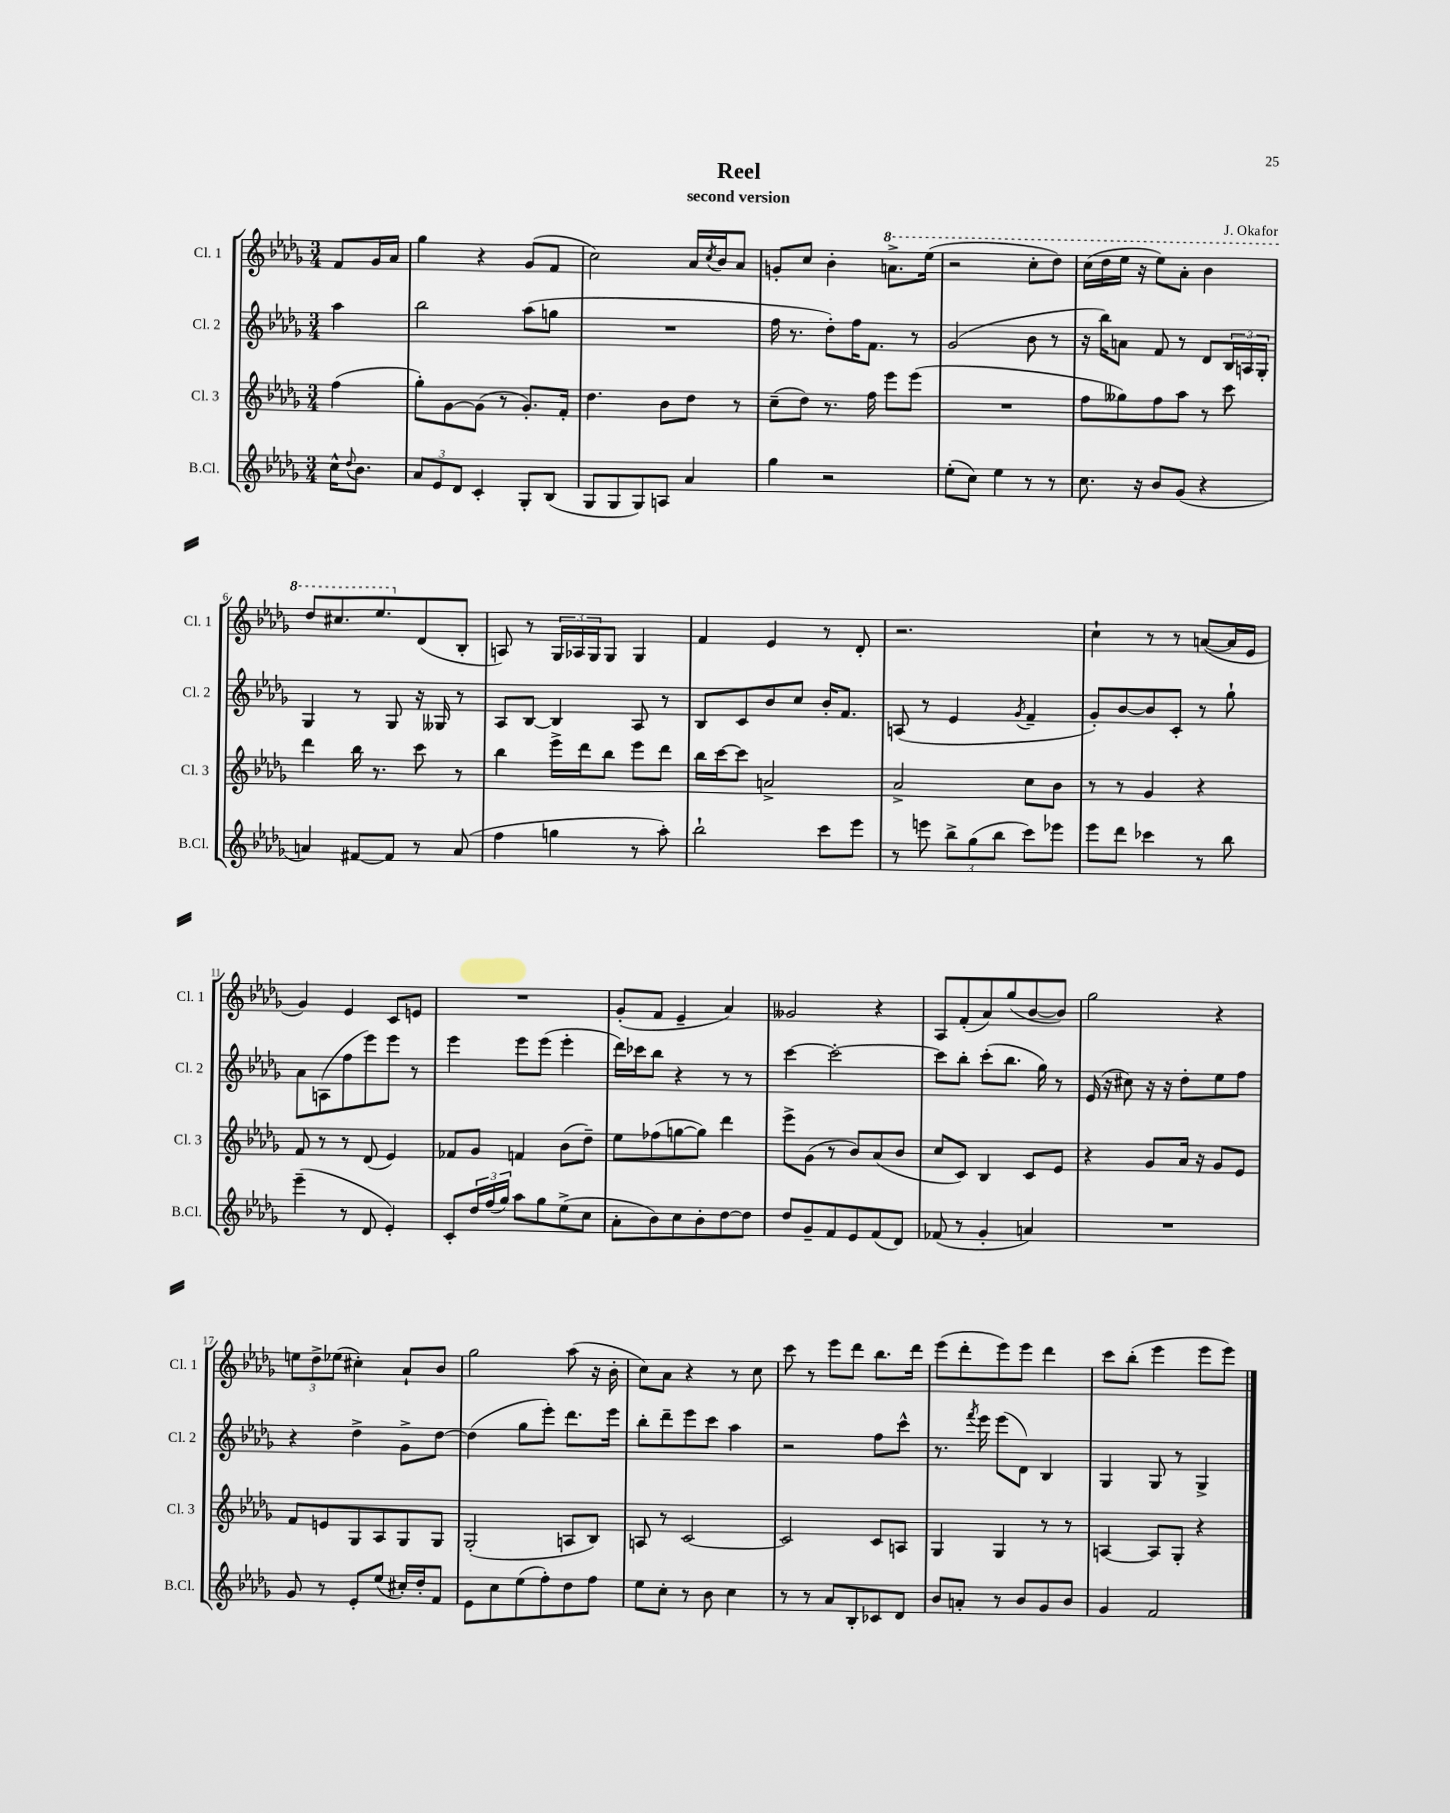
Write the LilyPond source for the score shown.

\header { title = "Reel" composer = "J. Okafor" subtitle = "second version" }
<<
\new StaffGroup <<
\new Staff = "s0" \with { instrumentName = "Cl. 1" shortInstrumentName = "Cl. 1" } {
    \clef treble \key des \major \numericTimeSignature \time 3/4 \partial 4
    f'8 ges'16 aes'16 |
    ges''4 r4 ges'8( f'8 |
    c''2) aes'16 \acciaccatura { c''8 } bes'16 aes'8 |
    g'8-. c''8 bes'4-. \ottava #1 a''8.-> ees'''16( |
    r2 c'''8-. des'''8) |
    c'''16( des'''16 ees'''16 r16 ees'''8) aes''8-. bes''4 |
    des'''8 cis'''8. ees'''8. \ottava #0 des'8( bes8-. |
    a8) r8 \tuplet 3/2 { ges16 aes16 ges16 } ges8 ges4 |
    f'4 ees'4 r8 des'8-. |
    r2. |
    c''4-! r8 r8 a'8~( a'16 ees'16 |
    ges'4) ees'4 c'8 e'8 |
    R2. |
    ges'8-.( f'8 ees'4-- aes'4) |
    geses'2 r4 |
    aes8 f'8-.( aes'8) ges''8( bes'8~ bes'8) |
    ges''2 r4 |
    \tuplet 3/2 { e''8 des''8-> ees''8( } cis''4-.) aes'8-! bes'8 |
    ges''2 aes''8( r16 bes'16-. |
    c''8) aes'8 r4 r8 c''8 |
    c'''8 r8 ees'''8 des'''8 bes''8. des'''16 |
    ees'''8( des'''8-. ees'''8) ees'''8 des'''4 |
    c'''8 bes''8-.( ees'''4 ees'''8 ees'''8) \bar "|." |
}
\new Staff = "s1" \with { instrumentName = "Cl. 2" shortInstrumentName = "Cl. 2" } {
    \clef treble \key des \major \numericTimeSignature \time 3/4 \partial 4
    aes''4 |
    bes''2 aes''8( g''8 |
    R2. |
    f''16 r8. des''8-.) f''16 f'8. r8 |
    ges'2( bes'8 r8 |
    r16 bes''16) a'8 f'8 r8 des'8 \tuplet 3/2 { bes16 a16 ges16-. } |
    ges4 r8 ges8 r16 geses16 r8 |
    aes8 bes8~ bes4 aes8 r8 |
    bes8 c'8 bes'8 c''8 bes'16-. f'8. |
    a8( r8 ees'4 \acciaccatura { ges'8 } f'4-- |
    ges'8-.) bes'8~ bes'8 c'8-. r8 ges''8-! |
    aes'8 a8( f''8 ees'''8) ees'''8 r8 |
    ees'''4 ees'''8 ees'''8( ees'''4-. |
    des'''16) ces'''16 bes''8 r4 r8 r8 |
    c'''4~ c'''2~-. |
    c'''8 bes''8-. c'''8-.( bes''8. ges''16) r8 |
    ees'16( r16 cis''8) r16 r16 des''8-. ees''8 f''8 |
    r4 des''4-> ges'8-> des''8~ |
    des''4( ges''8 ees'''8-.) des'''8. ees'''16 |
    bes''8-. des'''8-- ees'''8 c'''8 aes''4 |
    r2 f''8 c'''8-^ |
    r8. \acciaccatura { f'''8 } ees'''16 ees'''8( des'8) bes4 |
    ges4 ges8 r8 ges4-> \bar "|." |
}
\new Staff = "s2" \with { instrumentName = "Cl. 3" shortInstrumentName = "Cl. 3" } {
    \clef treble \key des \major \numericTimeSignature \time 3/4 \partial 4
    f''4( |
    ges''8-.) ges'8~ ges'8( r8 ges'8.-.) f'16-. |
    des''4. bes'8 des''8 r8 |
    c''8--( des''8) r8. f''16 ees'''8 ees'''8( |
    R2. |
    f''8 geses''8) f''8 aes''8 r8 c'''8 |
    des'''4 bes''16 r8. c'''8 r8 |
    bes''4 ees'''16-> des'''16 bes''8 ees'''8 des'''8 |
    bes''16 c'''16~ c'''8 a'2-> |
    aes'2-> c''8 bes'8 |
    r8 r8 ges'4 r4 |
    f'8 r8 r8 des'8( ees'4) |
    fes'8 ges'8 f'4 bes'8( des''8--) |
    ees''8 fes''8( g''8~ g''8) des'''4 |
    ees'''8-> ges'8( r8 bes'8) aes'8( bes'8 |
    c''8 c'8) bes4 c'8 ees'8 |
    r4 ges'8 aes'16 r16 ges'8 ees'8 |
    f'8 e'8 ges8 aes8 ges8 ges8 |
    ges2-.( a8 bes8) |
    a8 r8 c'2~ |
    c'2 c'8 a8 |
    ges4 ges4 r8 r8 |
    a4~ a8 ges8-. r4 \bar "|." |
}
\new Staff = "s3" \with { instrumentName = "B.Cl." shortInstrumentName = "B.Cl." } {
    \clef treble \key des \major \numericTimeSignature \time 3/4 \partial 4
    c''16-^ \appoggiatura { des''8 } bes'8. |
    \tuplet 3/2 { aes'8 ees'8 des'8 } c'4-. ges8-. bes8( |
    ges8 ges8 ges8) a8 aes'4 |
    ges''4 r2 |
    ees''8-.( c''8) ees''4 r8 r8 |
    c''8. r16 bes'8 ges'8( r4 |
    a'4) fis'8~ fis'8 r8 a'8( |
    f''4 g''4 r8 aes''8-.) |
    bes''2-! c'''8 ees'''8 |
    r8 e'''8 \tuplet 3/2 { bes''8-> ges''8( bes''8 } c'''8) ees'''8 |
    ees'''8 des'''8 ces'''4 r8 bes''8 |
    ees'''4--( r8 des'8 ees'4-.) |
    c'8-. \tuplet 3/2 { des''16 f''16( ges''16) } aes''8 ges''8 ees''8->( c''8 |
    aes'8-. bes'8) c''8 bes'8-. des''8~ des''8 |
    des''8 ges'8-- f'8 ees'8 f'8( des'8) |
    fes'8( r8 ges'4-. a'4) |
    R2. |
    ges'8 r8 ees'8-. ees''8( cis''16-.) des''16-. f'8 |
    ees'8 c''8 ees''8( f''8-.) des''8 f''8 |
    ees''8 c''8-. r8 bes'8 c''4 |
    r8 r8 aes'8 bes8-. ces'8 des'8 |
    bes'8 a'8-. r8 bes'8 ges'8 bes'8 |
    ges'4 f'2 \bar "|." |
}
>>
>>
